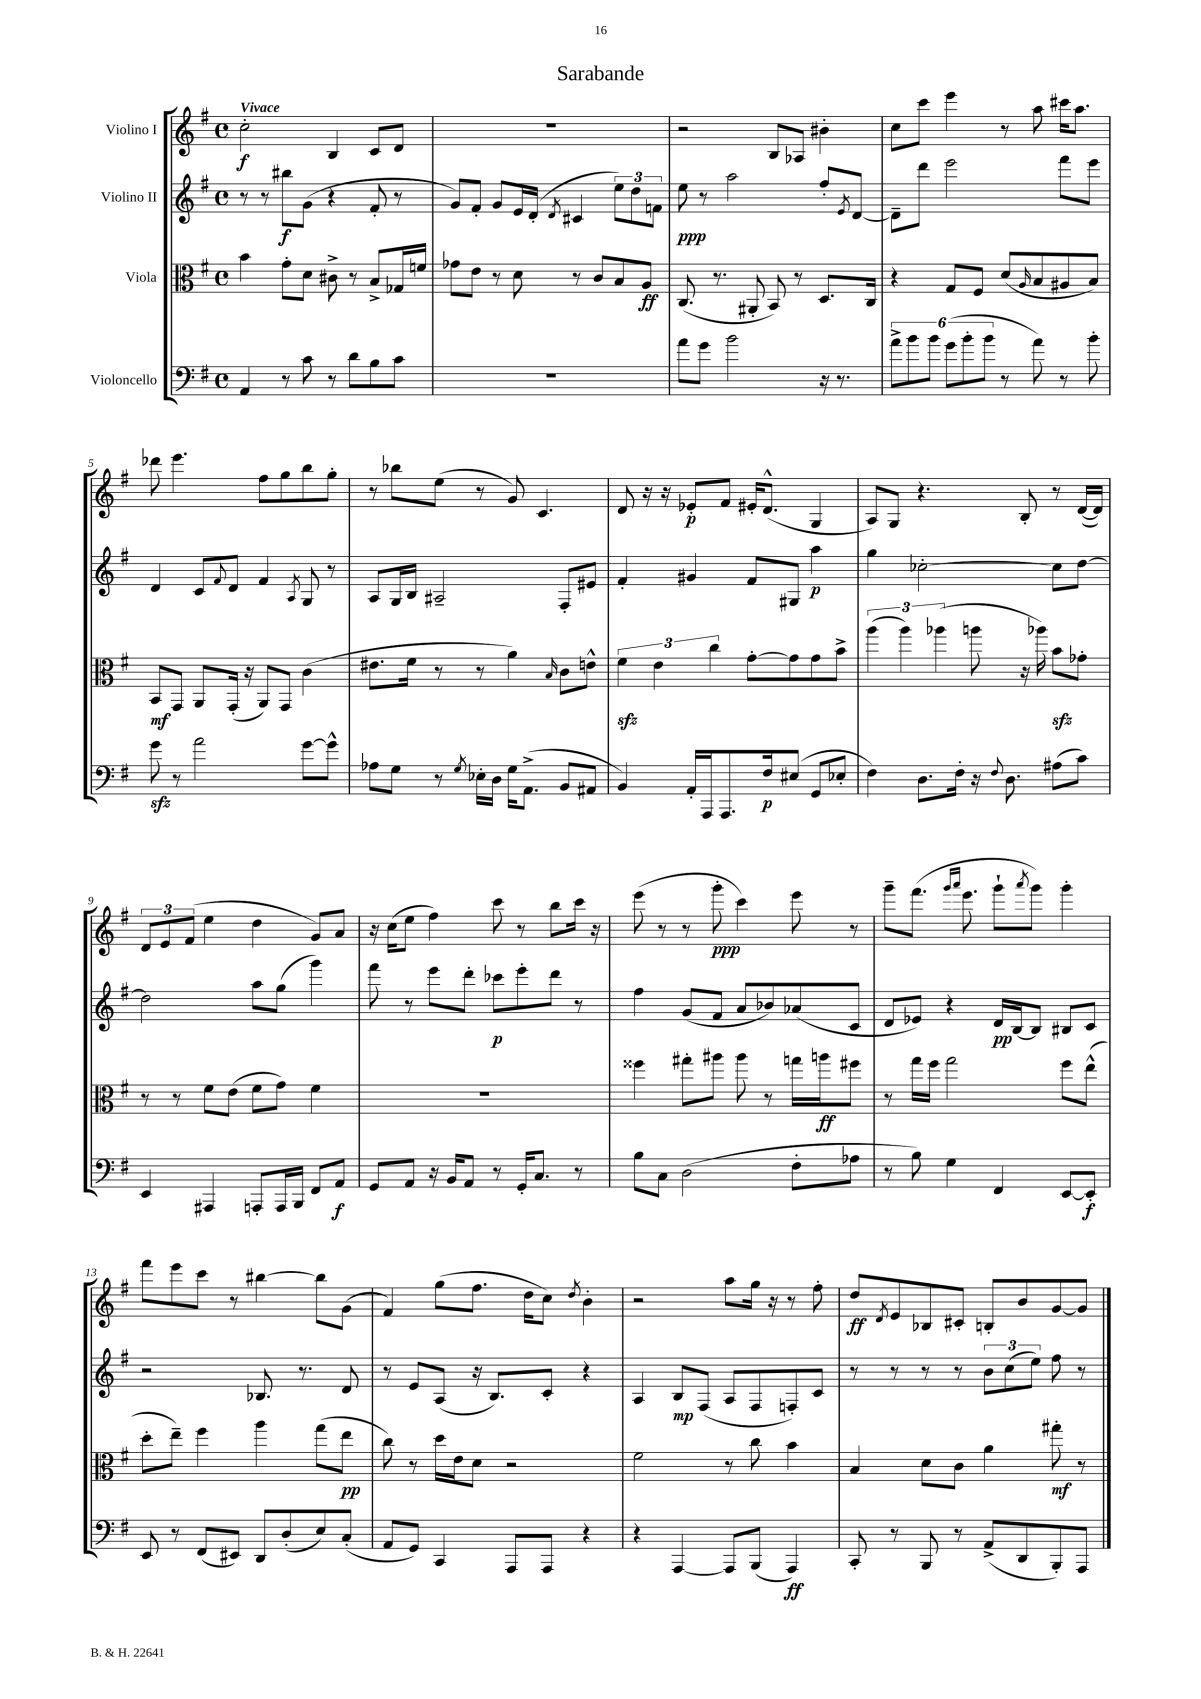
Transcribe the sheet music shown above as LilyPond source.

\header { title = "Sarabande" }
<<
\new StaffGroup <<
\new Staff = "s0" \with { instrumentName = "Violino I" } {
    \clef treble \key g \major \defaultTimeSignature \time 4/4 \tempo "Vivace"
    c''2-.\f b4 c'8 d'8 |
    R1 |
    r2 b8 aes8 bis'4-. |
    c''8 c'''8 e'''4 r8 a''8 cis'''16 a''8. |
    des'''8 e'''4. fis''8 g''8 b''8 g''8-. |
    r8 bes''8 e''8( r8 g'8) c'4. |
    d'8 r16 r16 ees'8-.\p fis'8 eis'16-. d'8.-^( g4 |
    a8) g8 r4. b8-. r8 d'16~( d'16) |
    \tuplet 3/2 { d'8 e'8 fis'8( } e''4 d''4 g'8) a'8 |
    r16 c''16( e''8 fis''4) c'''8 r8 b''8 c'''16 r16 |
    e'''8( r8 r8 g'''8-.\ppp c'''4) e'''8 r8 |
    g'''8-- fis'''8.( \grace { g'''16 a'''16 } e'''8. g'''8-! \acciaccatura { a'''8 } g'''8) g'''4-. |
    fis'''8 e'''8 c'''8 r8 bis''4~ bis''8 g'8( |
    fis'4) g''8( fis''8. d''16 c''8) \acciaccatura { d''8 } b'4-. |
    r2 a''8 g''16 r16 r8 fis''8-. |
    d''8\ff \acciaccatura { d'8 } e'8 bes8 cis'8-. b8-. b'8 g'8~ g'8 \bar "|." |
}
\new Staff = "s1" \with { instrumentName = "Violino II" } {
    \clef treble \key g \major \defaultTimeSignature \time 4/4
    r8 r8 bis''8\f g'8( r4 fis'8-. r8 |
    g'8) fis'8-. g'8 e'16 d'16-.( \acciaccatura { d'8 } cis'4 \tuplet 3/2 { e''8) d''8 f'8 } |
    e''8\ppp r8 a''2 fis''8-. \acciaccatura { e'8 } d'8~ |
    d'8-- d'''8 e'''2 fis'''8 e'''8 |
    d'4 c'8 \appoggiatura { fis'8 } d'8 fis'4 \acciaccatura { a8 } g8 r8 |
    a8 g16 b16 ais2-- fis8-. eis'8 |
    fis'4-. gis'4 fis'8 gis8 a''4\p |
    g''4 ces''2~-. ces''8 d''8~ |
    d''2 a''8 g''8( g'''4) |
    fis'''8 r8 e'''8 d'''8-. ces'''8\p e'''8-. d'''8 r8 |
    fis''4 g'8( fis'8 a'8 bes'8) aes'8( c'8 |
    d'8 ees'8) r4 d'16\pp b16~ b8 bis8 c'8 |
    r2 bes8. r8. d'8 |
    r8 e'8 a8( r16 b8.) c'8-. r4 |
    a4 b8\mp fis8( a8 fis8 f8-.) c'8 |
    r8 r8 r8 r8 \tuplet 3/2 { b'8 c''8( e''8) } fis''8 r8 \bar "|." |
}
\new Staff = "s2" \with { instrumentName = "Viola" } {
    \clef alto \key g \major \defaultTimeSignature \time 4/4
    b'4 g'8-. d'8 cis'8-> r8 b8-> ges16 f'16 |
    ges'8 e'8 r8 d'8 r8 c'8 b8 a8\ff |
    c8.( r8. ais,8-. b,8) r8 d8. c16 |
    r4 g8 fis8 d'8( \grace { a16 } b8 ais8 b8) |
    b,8\mf g,8 a,8 g,16-.( r16 a,8) g,8 c'4( |
    eis'8. fis'16 r8 r8 a'4) \grace { b16 } c'8 e'8-^ |
    \tuplet 3/2 { fis'4\sfz e'4 c''4 } g'8~-. g'8 g'8 b'8-> |
    \tuplet 3/2 { a''4( a''4) aes''4( } a''8 r16 aes''16) b'8\sfz ges'8-. |
    r8 r8 fis'8 e'8( fis'8 g'8) fis'4 |
    R1 |
    fisis''4 gis''8-. ais''8 ais''8 r8 g''16 a''16\ff fis''8 |
    r8 g''16 fis''16 g''2 fis''8 e''8-^( |
    d''8-. e''8--) fis''4 a''4 g''8( e''8\pp |
    c''8) r8 d''16 e'16 d'8 r2 |
    fis'2 r8 c''8 b'4 |
    b4 d'8 c'8 a'4 gis''8-.\mf r8 \bar "|." |
}
\new Staff = "s3" \with { instrumentName = "Violoncello" } {
    \clef bass \key g \major \defaultTimeSignature \time 4/4
    a,4 r8 c'8 r8 d'8 b8 c'8 |
    R1 |
    a'8 g'8 b'2 r16 r8. |
    \tuplet 6/4 { a'8-> b'8 b'8 g'8( b'8-. b'8 } r8 a'8) r8 b'8-. |
    g'8\sfz r8 a'2 g'8~ g'8-^ |
    aes8 g8 r8 \acciaccatura { g8 } ees16-. d16 g16 a,8.->( b,8 ais,8 |
    b,4) a,16-. a,,16 a,,8. fis16\p eis8( g,8 ees8-. |
    fis4) d8. fis16-. r16 \appoggiatura { fis8 } d8. ais8( c'8) |
    e,4 ais,,4 a,,8-. a,,16 b,,16 fis,8 a,8\f |
    g,8 a,8 r16 b,16 a,8 r8 g,16-. c8. r8 |
    b8 c8 d2( fis8-. aes8 |
    r8 b8) g4 fis,4 e,8~ e,8-.\f |
    e,8 r8 fis,8( eis,8) d,8 d8-.( e8) c8-.( |
    a,8 g,8) c,4 a,,8 a,,8 r4 |
    r4 a,,4~ a,,8 b,,8( a,,4\ff) |
    c,8-. r8 b,,8 r8 a,8->( d,8 b,,8-.) a,,8 \bar "|." |
}
>>
>>
